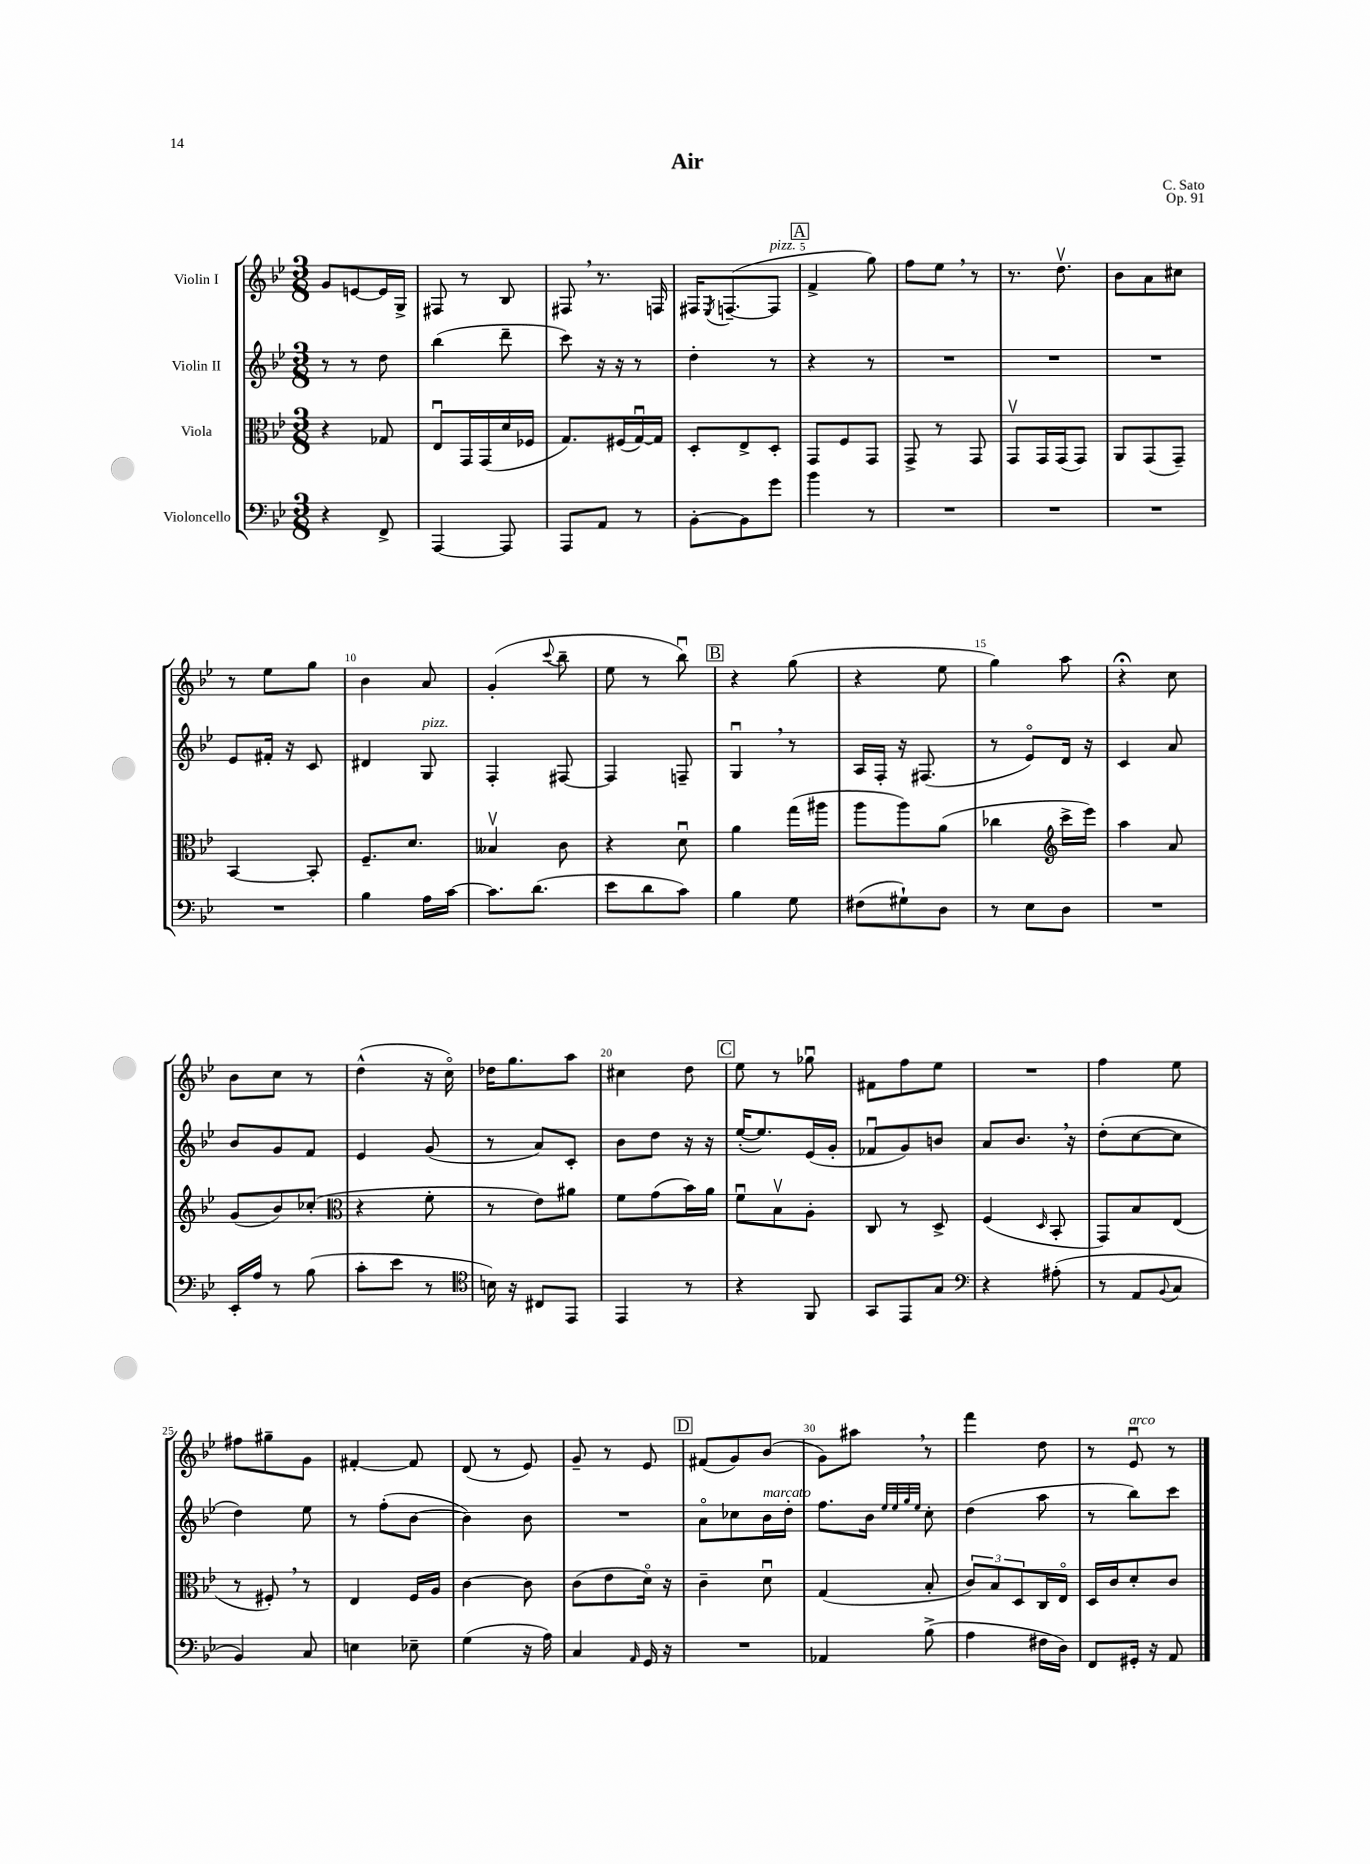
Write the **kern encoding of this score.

**kern	**kern	**kern	**kern
*staff4	*staff3	*staff2	*staff1
*clefF4	*clefC3	*clefG2	*clefG2
*k[b-e-]	*k[b-e-]	*k[b-e-]	*k[b-e-]
*M3/8	*M3/8	*M3/8	*M3/8
4r	4r	8r	8g/L
.	.	8r	[8e/
8FF^/	8G-/	8dd\	16e/]L
.	.	.	16G^/JJ
=	=	=	=
[4AAA/	8E-u/L	(4bb-\	8F#/
.	16GG/L	.	8r
.	(16GG/	.	.
8AAA/]	16d/	8ddd~\	8B-/
.	16F-/JJ	.	.
=	=	=	=
8AAA/L	8.G/L)	8ccc\)	8F#/
8AA/J	.	16r	8.r
.	(16F#/L	16r	.
8r	[16Gu/)	8r	.
.	16G/]JJ	.	16F/
=	=	=	=
[8BB-'\L	8D'/L	4dd'\	16F#/LK
.	.	.	8qE-/
.	.	.	([8.F~/
8BB-\]	8E-^/	.	.
8g\J	8D'/J	8r	8F/]J
=	=	=	=
4b-\	8GG/L	4r	4f^/
.	8F/	.	.
8r	8GG/J	8r	8gg\)
=	=	=	=
4.r	8GG^/	4.r	8ff\L
.	8r	.	8ee-\J
.	8GG/	.	8r
=	=	=	=
4.r	8GGv/L	4.r	8.r
.	16GG/L	.	.
.	(16GG/J	.	8.ddv\
.	8GG/J)	.	.
=	=	=	=
4.r	8AA/L	4.r	8b-\L
.	(8GG/	.	8a\
.	8GG~/J)	.	8cc#\J
=	=	=	=
4.r	[4BB-/	8e-/L	8r
.	.	16f#'/Jk	8ee-\L
.	.	16r	.
.	8BB-'/]	8c/	8gg\J
=	=	=	=
4B-\	8.F~/L	4d#/	4b-\
.	8.d/J	.	.
16A\LL	.	8G/	8a/
[16c\JJ	.	.	.
=	=	=	=
8.c\]L	4B--v/	4F'/	(4g'/
(8.d\J	.	.	.
.	.	.	8qqccc/
.	8c\	[8F#/	8bb-~\
=	=	=	=
8e-\L	4r	4F#/]	8ee-\
8d\	.	.	8r
8c\J)	8du\	8F~/	8bb-u\)
=	=	=	=
4B-\	4a\	4Gu/	4r
8G\	(16gg\LL	8r	(8gg\
.	16aa#\JJ	.	.
=	=	=	=
(8F#\L	8aa\L	16A/LL	4r
.	.	16F'/JJ	.
8G#`\)	8aa\)	16r	.
.	.	(8.F#/	.
8D\J	(8a\J	.	8ee-\
=	=	=	=
8r	4cc-\	8r	4gg\)
8E-\L	.	8e-o/L)	.
*	*clefG2	*	*
8D\J	16ccc^\LL	16d/Jk	8aa\
.	16eee-\JJ)	16r	.
=	=	=	=
4.r	4aa\	4c/	4r;
.	8a/	8a/	8cc\
=	=	=	=
16EE-'/LL	(8g/L	8b-/L	8b-\L
16A/JJ	.	.	.
8r	8b-/)	8g/	8cc\J
(8B-\	(8cc-'/J	8f/J	8r
=	=	=	=
*	*clefC3	*	*
8c'\L	4r	4e-/	(4dd^^\
8e-\J	.	.	.
8r	8f'\	(8g/	16r
.	.	.	16cco\)
=	=	=	=
*clefC4	*	*	*
16B\)	8r	8r	16dd-\LK
16r	.	.	8.gg\
8C#/L	8e-\L)	8a/L)	.
8EE-/J	8a#\J	8c'/J	8aa\J
=	=	=	=
4EE-/	8f\L	8b-\L	4cc#\
.	(8g\	8dd\J	.
8r	16b-\L)	16r	8dd\
.	16a\JJ	16r	.
=	=	=	=
4r	8fu\L	([16ee-'/LK	8ee-\
.	.	8.ee-/])	.
.	8B-v\	.	8r
8FF/	8A'\J	(16e-/L	8gg-u\
.	.	16g'/JJ	.
=	=	=	=
8GG/L	8C/	8f-u/L	8f#\L
8EE-/	8r	8g/)	8ff\
8G/J	8D^/	8b/J	8ee-\J
=	=	=	=
*clefF4	*	*	*
4r	(4F/	8a/L	4.r
.	.	8.b-/J	.
.	16qqD/	.	.
(8A#'\	8BB-'/	.	.
.	.	16r	.
=	=	=	=
8r	8GG/L)	(8dd'\L	4ff\
8AA/L	8B-/	[8cc\	.
8qqBB-/	.	.	.
8C/J	(8E-/J	8cc\]J	8ee-\
=	=	=	=
4BB-/)	8r	4dd\)	8ff#\L
.	8F#'/)	.	8gg#~\
8C/	8r	8ee-\	8g\J
=	=	=	=
4E\	4E-/	8r	[4f#'/
.	.	(8ff'\L	.
8E-~\	16F/LL	[8b-\J	8f#/]
.	16A/JJ	.	.
=	=	=	=
(4G\	[4c\	4b-\])	(8d/
.	.	.	8r
16r	8c\]	8b-\	8e-/)
16A\)	.	.	.
=	=	=	=
4C/	(8c\L	4.r	8g~/
.	8e-\	.	8r
16qqAA/	.	.	.
16GG/	16do\Jk)	.	8e-/
16r	16r	.	.
=	=	=	=
4.r	4c~\	8ao\L	(8f#/L
.	.	8cc-\	8g/)
.	8du\	16b-\L	(8b-/J
.	.	16dd'\JJ	.
=	=	=	=
4AA-/	(4G/	8.ff\L	8g\L)
.	.	.	8aa#\J
.	.	16b-\Jk	.
.	.	32qqee-/LLL	.
.	.	32qqee-/	.
.	.	32qqgg/	.
.	.	32qqee-/JJJ	.
(8B-^\	8B-'/	8cc'\	8r
=	=	=	=
4A\	12c/L)	(4dd\	4fff\
.	12B-/	.	.
.	12D/	.	.
16F#\LL	16C/L	8aa\	8dd\
16D\JJ)	16E-o/JJ	.	.
=	=	=	=
8FF/L	16D/LL	8r	8r
.	16c/J	.	.
16GG#'/Jk	8d'/	8bb-\L)	8e-u/
16r	.	.	.
8AA/	8c/J	8ccc\J	8r
==	==	==	==
*-	*-	*-	*-
